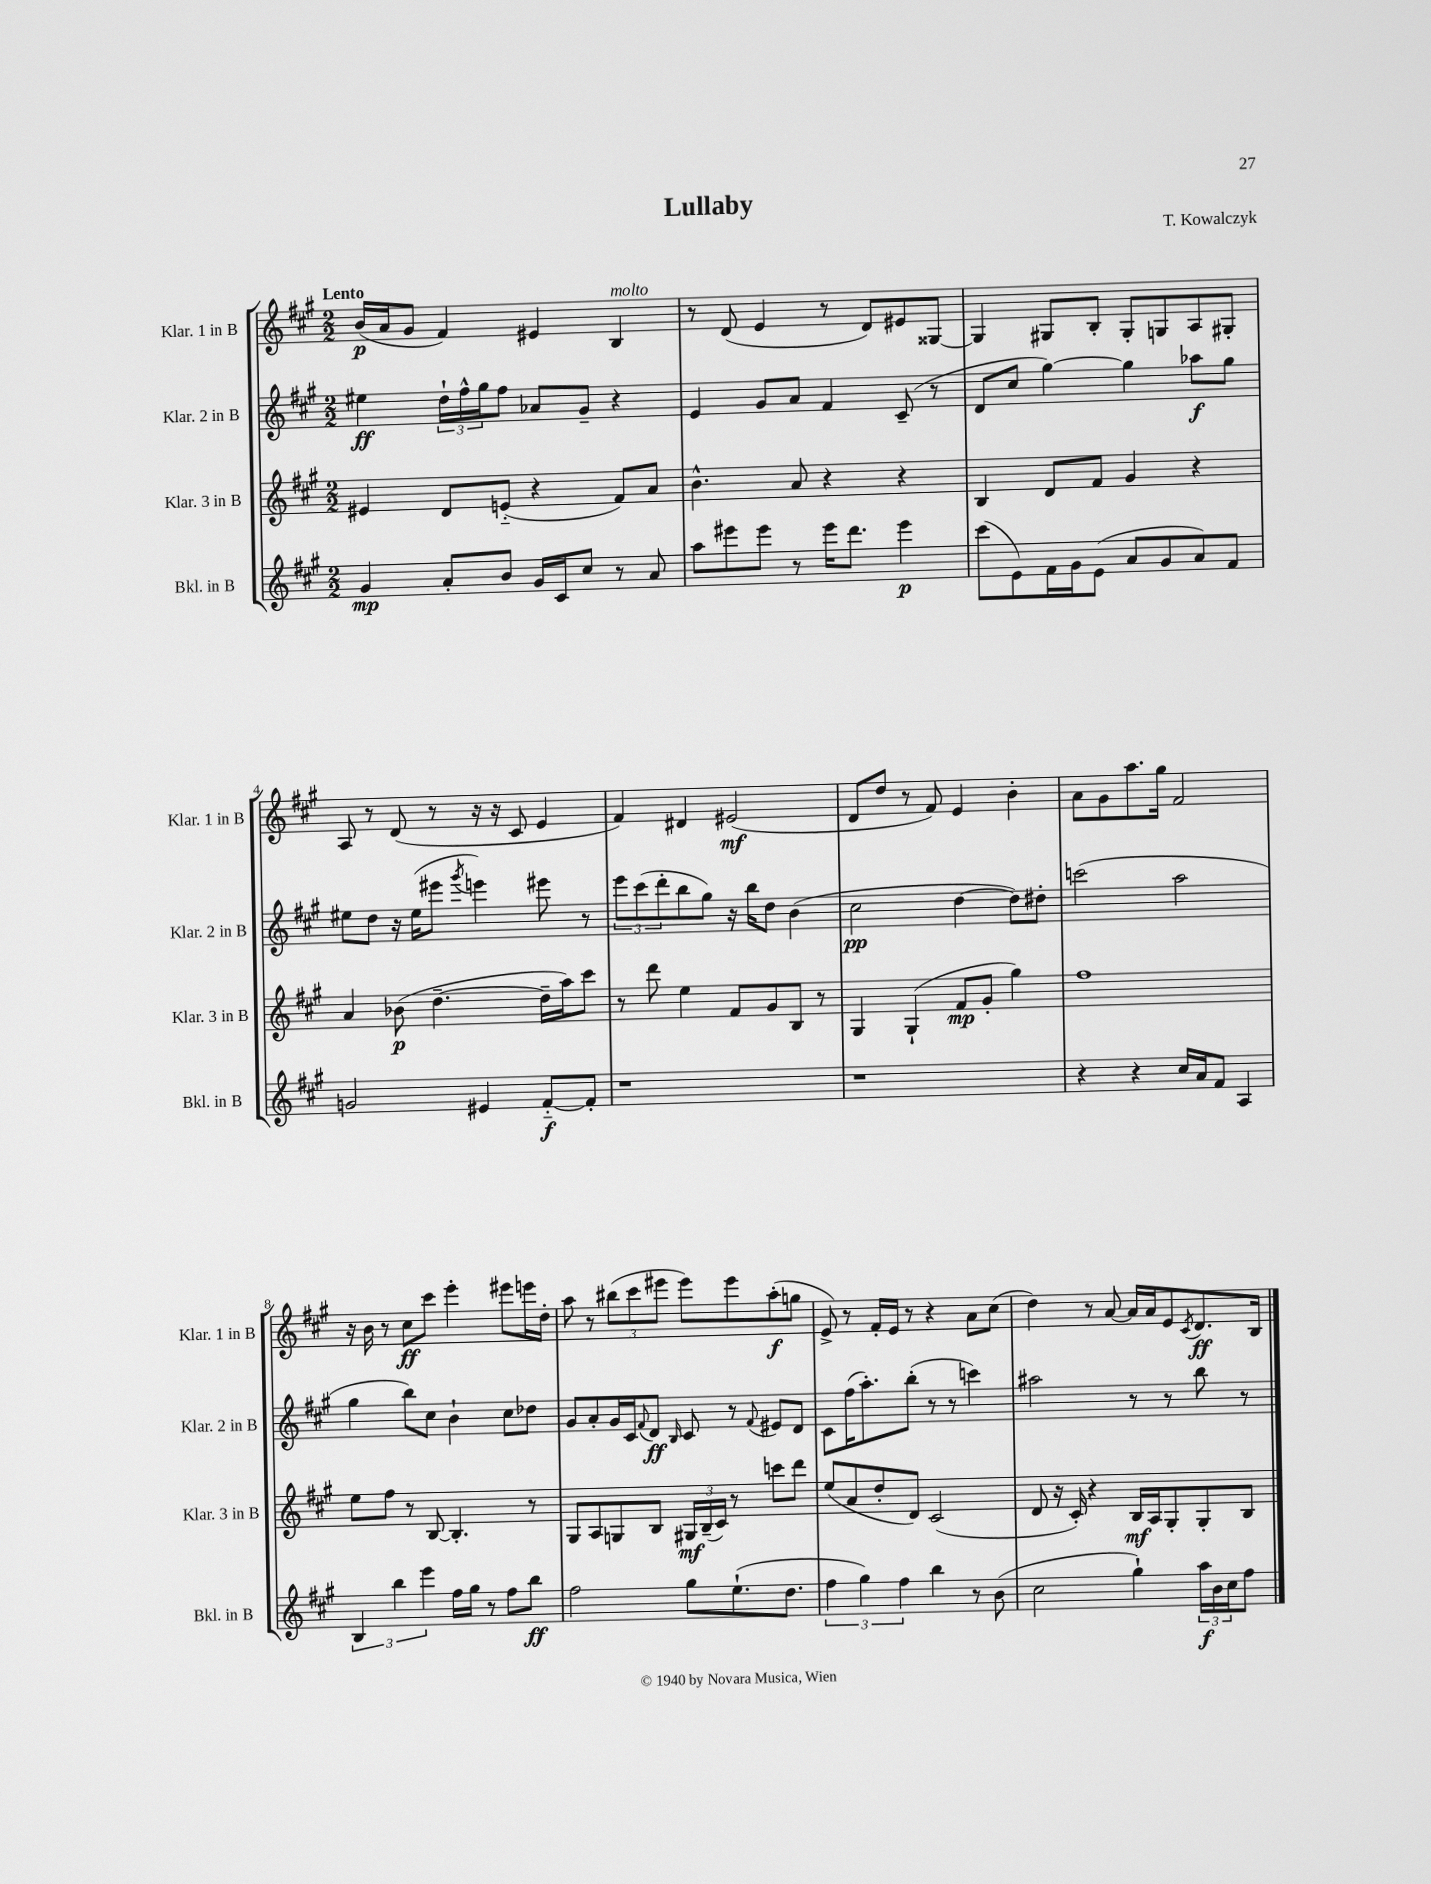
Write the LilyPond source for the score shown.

\header { title = "Lullaby" composer = "T. Kowalczyk" }
<<
\new StaffGroup <<
\new Staff = "s0" \with { instrumentName = "Klar. 1 in B" shortInstrumentName = "Klar. 1 in B" } {
    \clef treble \key a \major \numericTimeSignature \time 2/2 \tempo "Lento"
    b'16\p( a'16 gis'8 fis'4) eis'4 b4^\markup { \italic "molto" } |
    r8 d'8( e'4 r8 d'8) eis'8 gisis8~ |
    gisis4 gis8 b8-. gis8-. g8 a8 gis8-. |
    a8 r8 d'8( r8 r16 r16 cis'8 e'4 |
    fis'4) dis'4 eis'2\mf( |
    d'8 d''8 r8 fis'8) e'4 b'4-. |
    a'8 gis'8 a''8. gis''16 fis'2 |
    r16 b'16 r8 cis''8\ff cis'''8 e'''4-. eis'''8 e'''16 d''16-. |
    a''8 r8 \tuplet 3/2 { bis''8( cis'''8 eis'''8 } eis'''8) eis'''8 a''8-.\f( g''8 |
    e'8->) r8 fis'16-. e'16 r8 r4 a'8 cis''8( |
    d''4) r8 a'8~ a'16 a'16 e'8 \acciaccatura { cis'8 } d'8.\ff b16 \bar "|." |
}
\new Staff = "s1" \with { instrumentName = "Klar. 2 in B" shortInstrumentName = "Klar. 2 in B" } {
    \clef treble \key a \major \numericTimeSignature \time 2/2
    eis''4\ff \tuplet 3/2 { d''16-! fis''16-^ gis''16 } fis''8 aes'8 gis'8-- r4 |
    e'4 gis'8 a'8 fis'4 cis'8--( r8 |
    d'8 cis''8 gis''4~) gis''4 aes''8\f gis''8 |
    eis''8 d''8 r16 eis''16( eis'''8 \acciaccatura { gis'''8 } e'''4) eis'''8 r8 |
    \tuplet 3/2 { e'''8 cis'''8( d'''8-. } b''8 gis''8) r16 b''16 d''8 b'4( |
    cis''2\pp d''4~ d''8) dis''8-. |
    c'''2( a''2 |
    gis''4 b''8) cis''8 b'4-! cis''8 des''8 |
    gis'8 a'8-. gis'16 cis'16 \appoggiatura { fis'8 } d'8\ff \grace { b16 } cis'8 r8 \appoggiatura { fis'8 } eis'8 d'8 |
    cis'8 fis''16( a''8.-.) b''8-.( r8 r8 c'''4) |
    ais''2 r8 r8 b''8 r8 \bar "|." |
}
\new Staff = "s2" \with { instrumentName = "Klar. 3 in B" shortInstrumentName = "Klar. 3 in B" } {
    \clef treble \key a \major \numericTimeSignature \time 2/2
    eis'4 d'8 e'8-_( r4 fis'8) a'8 |
    b'4.-^ a'8 r4 r4 |
    b4 d'8 fis'8 gis'4 r4 |
    a'4 bes'8\p( d''4.~-- d''16-- a''16) cis'''8 |
    r8 d'''8 e''4 fis'8 gis'8 b8 r8 |
    gis4 gis4-!( fis'8\mp gis'8-. gis''4) |
    fis''1 |
    e''8 fis''8 r8 b8~ b4.-. r8 |
    gis8 a8 g8 b8 \tuplet 3/2 { gis16\mf b16--( cis'16) } r8 c'''8 d'''8 |
    e''8( a'8 d''8-. d'8) cis'2( |
    d'8 r16 cis'16-.) r4 b16\mf a16 gis8-. gis8-. b8 \bar "|." |
}
\new Staff = "s3" \with { instrumentName = "Bkl. in B" shortInstrumentName = "Bkl. in B" } {
    \clef treble \key a \major \numericTimeSignature \time 2/2
    gis'4\mp a'8-. b'8 gis'16 cis'16 cis''8 r8 a'8 |
    a''8 eis'''8 eis'''8 r8 eis'''16 d'''8. eis'''4\p |
    cis'''8( e'8) fis'16 gis'16 e'8( a'8 gis'8 a'8) fis'8 |
    g'2 eis'4 fis'8~-_\f fis'8-. |
    r1 |
    r1 |
    r4 r4 cis''16 a'16 fis'8 a4 |
    \tuplet 3/2 { b4 b''4 e'''4 } fis''16 gis''16 r8 fis''8 b''8\ff |
    fis''2 gis''8 e''8.-!( d''8. |
    \tuplet 3/2 { fis''4 gis''4) fis''4 } b''4 r8 b'8( |
    cis''2 gis''4-!) \tuplet 3/2 { a''16\f b'16 cis''16 } fis''8 \bar "|." |
}
>>
>>
